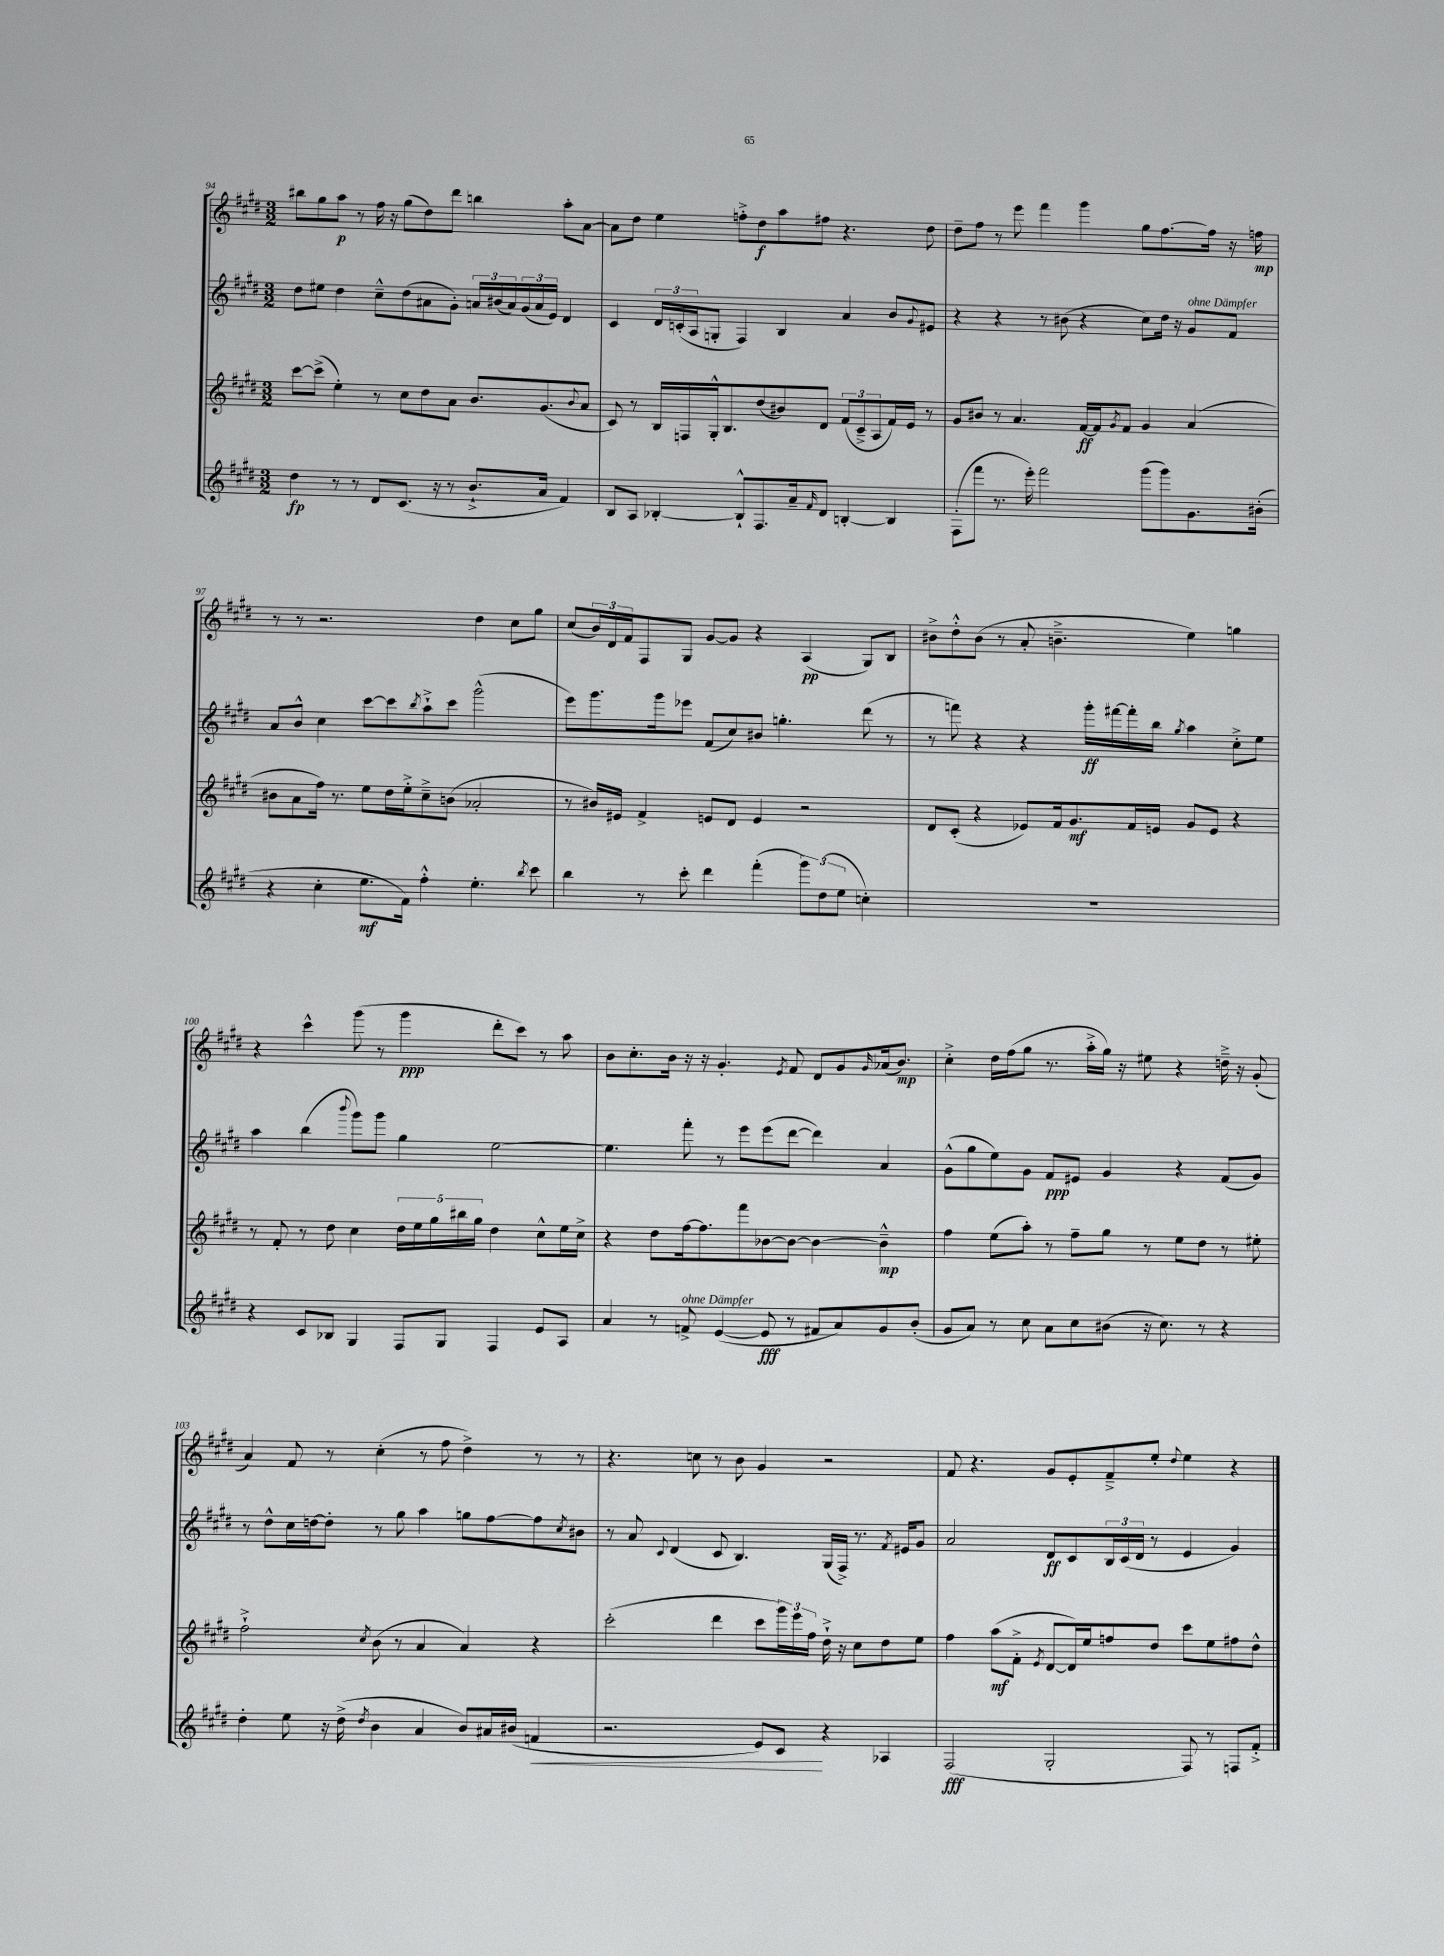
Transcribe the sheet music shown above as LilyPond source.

<<
\new StaffGroup <<
\new Staff = "s0" {
    \clef treble \key e \major \numericTimeSignature \time 3/2
    bis''8 gis''8 a''8\p r8 fis''16 r16 gis''8( dis''8) dis'''8 b''4 a''8-. a'8~ |
    a'8 dis''8 e''4 f''8-.-> dis''8\f a''8 fis''8 r4. dis''8 |
    dis''8-- fis''8 r8 e'''8 fis'''4 gis'''4 gis''8 fis''8.~ fis''16 r16 f''16\mp |
    r8 r8 r2. dis''4 cis''8 gis''8 |
    cis''8( \tuplet 3/2 { b'16) dis'16 fis'16 } fis8 gis8 gis'8~ gis'8 r4 a4\pp( gis8) b8 |
    bis'8-> dis''8-.-^ bis'8( r8 a'8-. b'4.---> e''4) g''4 |
    r4 cis'''4-^ gis'''8( r8 gis'''4\ppp dis'''8-. cis'''8) r8 a''8 |
    b'8 cis''8.-. b'16 r16 r16 gis'4.-. \acciaccatura { e'8 } fis'8 dis'8 gis'8 \grace { gis'16 } aes'16( b'8.\mp) |
    cis''4-.-> dis''16 fis''16( gis''8 r8. a''16-.-> gis''16) r16 eis''8 r4 d''16---> r16 gis'8-.( |
    a'4) fis'8 r8 cis''4-.( r8 fis''8 dis''4->) r8 r8 |
    r4. c''8 r8 b'8 gis'4 r2 |
    fis'8 r4. gis'8 e'8-. fis'8---> e''8-. \appoggiatura { dis''8 } e''4 r4 \bar "|." |
}
\new Staff = "s1" {
    \clef treble \key e \major \numericTimeSignature \time 3/2
    dis''8 eis''8 dis''4 cis''8---^ dis''8( ais'8 gis'8-.) \tuplet 3/2 { a'16 bis'16( a'16) } \tuplet 3/2 { gis'16( a'16 e'16) } dis'4 |
    cis'4 \tuplet 3/2 { dis'16 c'16-.( a16 } g8-. fis4) b4 a'4 b'8 \appoggiatura { gis'8 } eis'8 |
    r4 r4 r8 bis'8( r4 cis''8) dis''16 r16 gis'8^\markup { \italic "ohne Dämpfer" } fis'8 |
    a'8 b'8-^ cis''4 cis'''8~ cis'''8 \acciaccatura { b''8 } a''8-!-> cis'''8 gis'''2-^( |
    e'''8) gis'''8. gis'''16 ees'''8 fis'8( cis''8) bis'8 g''4.-. dis'''8( r8 |
    r8 f'''8) r4 r4 gis'''16-.\ff fis'''16~ fis'''16-. b''16 \acciaccatura { gis''8 } a''4 cis''8-.-> e''8 |
    a''4 b''4( \appoggiatura { b'''8 } gis'''8) gis'''8 gis''4 e''2~ |
    e''4. fis'''8-. r8 e'''8 e'''8( dis'''8~ dis'''4) a'4 |
    gis'8-^( gis''8 e''8) gis'8 fis'8\ppp eis'8 gis'4 r4 fis'8( gis'8) |
    r8 dis''8-^ cis''16 d''16~ d''8-. r8 gis''8 a''4 g''8 fis''8~ fis''8 \acciaccatura { cis''8 } bis'8 |
    r8 a'8 \appoggiatura { cis'8 } dis'4( cis'8 b4.) gis16( fis16->) r8. \acciaccatura { fis'8 } eis'16 gis'8 |
    a'2 dis'8\ff cis'8 \tuplet 3/2 { b16 cis'16( dis'16 } r8 e'4 gis'4) \bar "|." |
}
\new Staff = "s2" {
    \clef treble \key e \major \numericTimeSignature \time 3/2
    cis'''8~ cis'''8->( e''4-.) r8 cis''8 dis''8 a'8 b'8. gis'8.( \appoggiatura { b'8 } a'8 |
    cis'8) r8 b16 f16 gis16-.-^ b8. dis''8( bis'8) dis'8 \tuplet 3/2 { fis'8( cis'8---> a8 } fis'16) e'16 r8 |
    gis'8 bis'8 r8 a'4. fis'16~\ff fis'16 \acciaccatura { gis'8 } fis'8 gis'4 a'4( |
    bis'8 a'8 fis''16) r8. e''8 dis''16 e''16-.-> cis''8---> b'8( aes'2-. |
    r8 bis'16) eis'16 fis'4-> e'8 dis'8 e'4 r2 |
    dis'8 cis'8-.( r4 ees'8) fis'16 gis'8.\mf fis'16 e'16 gis'8 e'8 r4 |
    r8 fis'8-. r8 dis''8 cis''4 \tuplet 5/4 { dis''16 e''16 gis''16 bis''16 gis''16 } dis''4 cis''8-^ e''16 cis''16-> |
    r4 dis''8 fis''16~ fis''8. fis'''8 bes'8~ bes'8~ bes'4~ bes'4---^\mp |
    fis''4 e''8( a''8-.) r8 fis''8-- gis''8 r8 e''8 dis''8 r8 eis''8-. |
    fis''2-!-> \acciaccatura { cis''8 } b'8( r8 a'4 a'4) r4 |
    cis'''2-.( dis'''4 cis'''8 \tuplet 3/2 { gis'''16) e'''16 fis''16 } dis''16-!-> r16 cis''8 dis''8 e''8 |
    fis''4 a''8\mf( fis'8-.-> \acciaccatura { e'8 } dis'8~ dis'16) e''16 f''8 dis''8 cis'''8 e''8 fis''8 dis''8-^ \bar "|." |
}
\new Staff = "s3" {
    \clef treble \key e \major \numericTimeSignature \time 3/2
    dis''4\fp r8 r8 dis'8 cis'8.( r16 r8 b'8.-!-> a'16 fis'4) |
    b8 a8 bes4~-. bes8-!-^ fis8. a'16-- \grace { fis'16 } dis'8 b4~-. b4 |
    fis8-.( fis'''8 r8. e'''16-.) fis'''2 gis'''8( gis'''8) gis'8. bis'16-.( |
    r4 cis''4-. e''8.\mf fis'16) fis''4-.-^ e''4.-. \acciaccatura { b''8 } cis'''8 |
    b''4 r8 cis'''8-. dis'''4 fis'''4-.( \tuplet 3/2 { gis'''8) dis''8( e''8 } c''4-.) |
    R1. |
    r4 cis'8 bes8 gis4 fis8 gis8 fis4 e'8 a8 |
    a'4 r8 f'8->^\markup { \italic "ohne Dämpfer" } e'4~( e'8\fff r8 fis'8 a'8) gis'8 b'8-.( |
    gis'8 a'8) r8 cis''8 a'8 cis''8 bis'8( r16 cis''8.) r8 r4 |
    dis''4-. e''8 r16 dis''16->( \acciaccatura { dis''8 } b'4 a'4 b'8) ais'16 bis'16( f'4\< |
    r2. e'8) cis'8\! r4 aes4 |
    fis2\fff( gis2-. fis8) r8 f8 fis'8-.-> \bar "|." |
}
>>
>>
\layout { \context { \Score currentBarNumber = #94 } }
